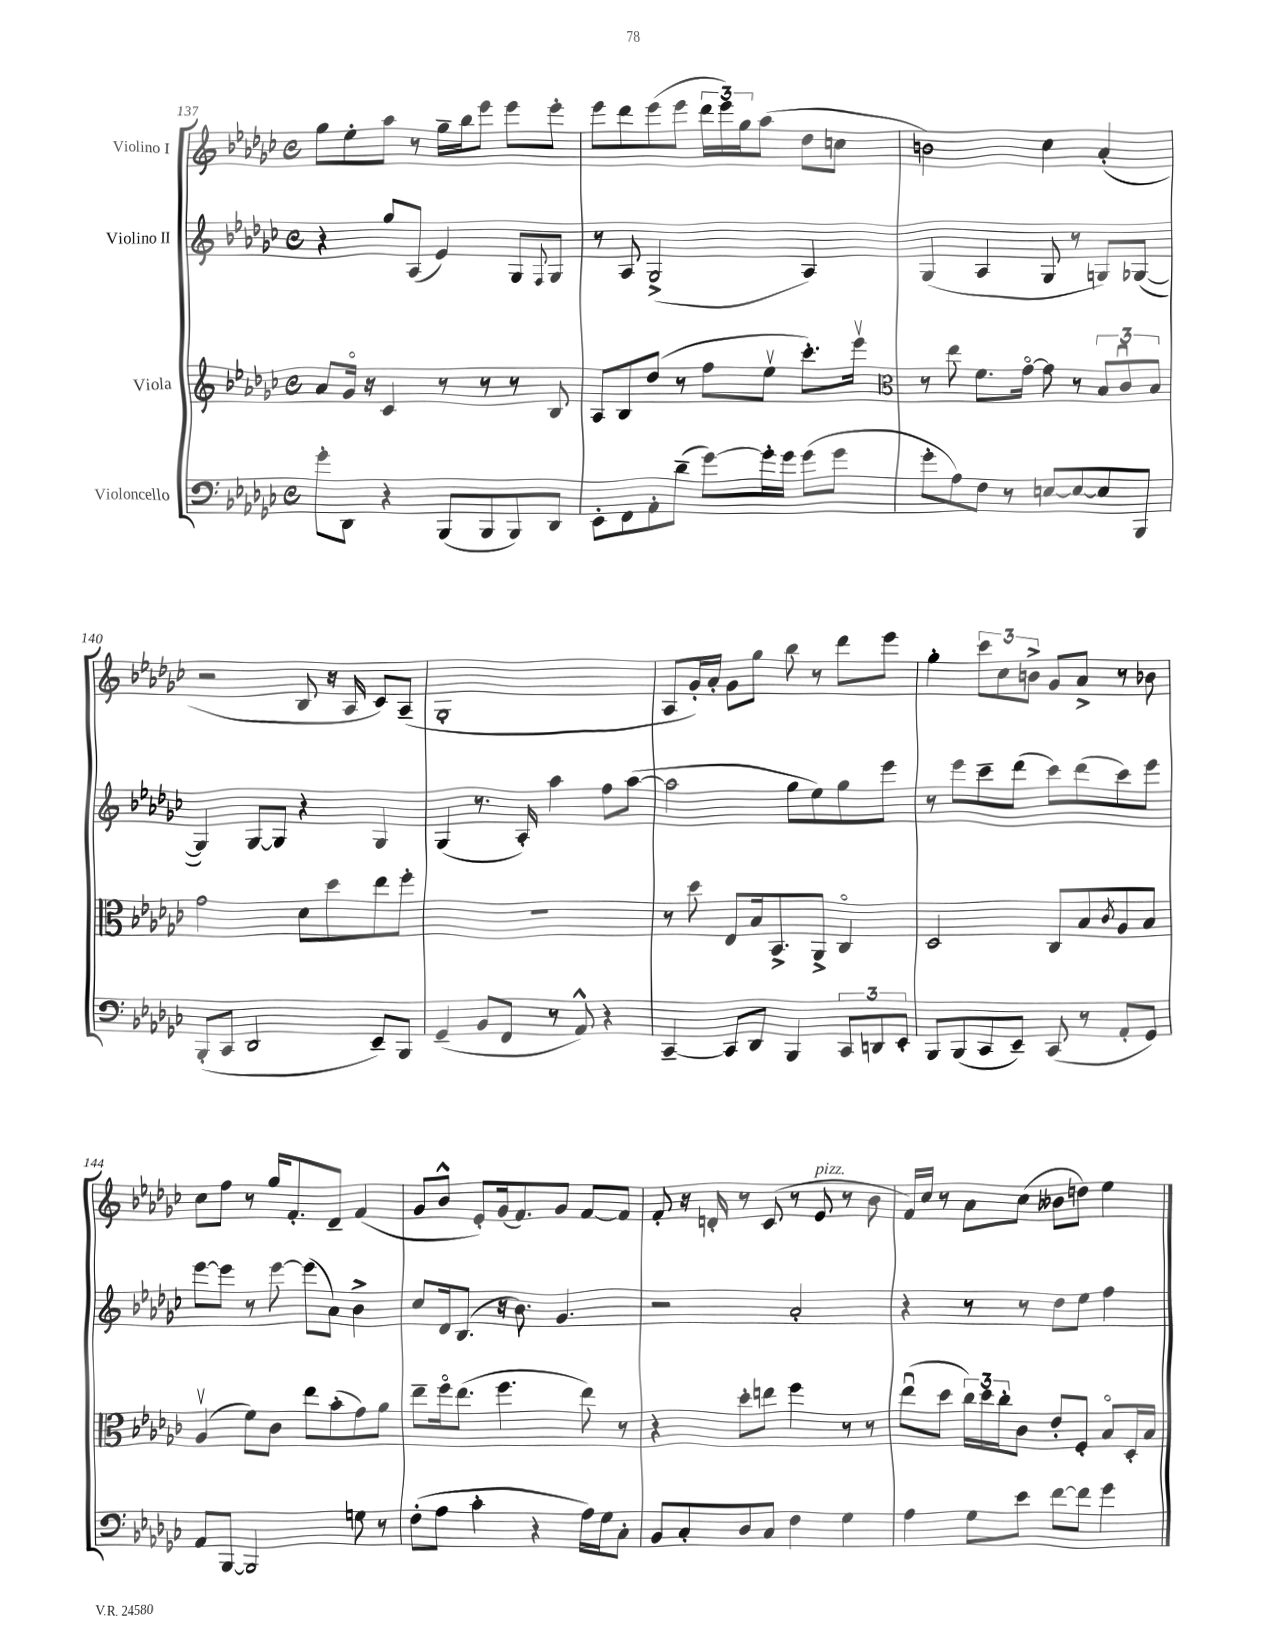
<<
\new StaffGroup <<
\new Staff = "s0" \with { instrumentName = "Violino I" } {
    \clef treble \key ges \major \defaultTimeSignature \time 4/4
    ges''8 ees''8-. aes''8 r8 ges''16-- bes''16 ees'''8 ees'''8 ees'''8-. |
    ees'''8 des'''8 ees'''8( ees'''8 \tuplet 3/2 { des'''16 ees'''16) ges''16 } aes''8( des''8 c''8 |
    b'2) ces''4 aes'4-.( |
    r2 bes8 r16 aes16 ces'8) aes8--( |
    ges1-. |
    aes8 ges'16-.) aes'16-. ges'8 ges''8 bes''8 r8 des'''8 ees'''8 |
    ges''4-. \tuplet 3/2 { ces'''8 ces''8 b'8-> } ges'8 aes'8-> r8 bes'8 |
    ces''8 f''8 r8 ges''16 f'8.-. des'8-- f'4( |
    ges'8 bes'8-^ ees'8-.) ges'16( f'8.) ges'8 f'8~ f'8 |
    f'8-. r16 d'16-. r8 ces'8( r8 ees'8^\markup { \italic "pizz." } r8 bes'8 |
    f'16) ces''16 r8 aes'8 ces''8( beses'8 d''8) ees''4 \bar "|." |
}
\new Staff = "s1" \with { instrumentName = "Violino II" } {
    \clef treble \key ges \major \defaultTimeSignature \time 4/4
    r4 ges''8 aes8( ees'4) ges8 \appoggiatura { f8 } ges8 |
    r8 aes8 ges2->( aes4) |
    ges4( aes4 ges8 r8 g8) ges8~( |
    ges4) ges8~ ges8 r4 ges4 |
    ges4( r8. aes16-.) aes''4 f''8 aes''8~( |
    aes''2 ges''8 ees''8) ges''8 ees'''8 |
    r8 ees'''8 ces'''8-- des'''8( ces'''8) des'''8( ces'''8) ees'''8 |
    ees'''8~ ees'''8 r8 ees'''8~ ees'''8( aes'8) bes'4-> |
    ces''8 des'16 bes8.( r16 bes'8.) ges'4. |
    r2 aes'2-. |
    r4 r8 r8 des''8 ees''8 f''4 \bar "|." |
}
\new Staff = "s2" \with { instrumentName = "Viola" } {
    \clef treble \key ges \major \defaultTimeSignature \time 4/4
    aes'8 ges'16\flageolet r16 ces'4 r8 r8 r8 bes8 |
    aes8 bes8 des''8( r8 f''8 ees''8\upbow ces'''8.-.) ees'''16\upbow |
    \clef alto r8 ees''8 f'8. ges'16~\flageolet ges'8 r8 \tuplet 3/2 { bes8 ces'8\downbow bes8 } |
    ges'2 des'8 des''8 ees''8 f''8-. |
    R1 |
    r8 des''8 ees8 bes16 bes,8.-> aes,8-> ces4\flageolet |
    des2 ces8 bes8 \acciaccatura { ces'8 } aes8 bes8 |
    aes4\upbow( f'8) ces'8 ees''8 bes'8-.( ges'8) aes'8 |
    ees''8-- f''16\flageolet ees''8.( f''4. ees''8) r8 |
    r4 des''8-. e''8 f''4 r8 r8 |
    ees''8\downbow( des''8 \tuplet 3/2 { ces''16) des''16 ces''16-. } ces'8 ees'8-. f8-. bes8\flageolet des16-. bes16 \bar "|." |
}
\new Staff = "s3" \with { instrumentName = "Violoncello" } {
    \clef bass \key ges \major \defaultTimeSignature \time 4/4
    ges'8-. des,8 r4 bes,,8( bes,,8 bes,,8) des,8 |
    ees,8-. f,8 aes,8-. des'8--( ges'8~) ges'16-. ges'16 ges'8( ges'8 |
    ges'8-. aes8) f8 r8 e8~ e8~ e8 bes,,8 |
    bes,,8-.( ces,8 des,2 ees,8--) bes,,8 |
    ges,4--( bes,8 f,8 r8 aes,8-^) r4 |
    ces,4~-- ces,8 des,8 bes,,4 \tuplet 3/2 { ces,8 d,8 ees,8-. } |
    bes,,8 bes,,8( ces,8 ees,8--) ces,8( r8 aes,8-. ges,8) |
    aes,8 bes,,8~ bes,,2 g8 r8 |
    f8-.( aes8 ces'4-. r4 aes16) ges16 ces8-. |
    bes,8 ces8-. des8 ces8 f4 ges4 |
    aes4 ges8 ees'8 f'8~ f'8 ges'4 \bar "|." |
}
>>
>>
\layout { \context { \Score currentBarNumber = #137 } }
